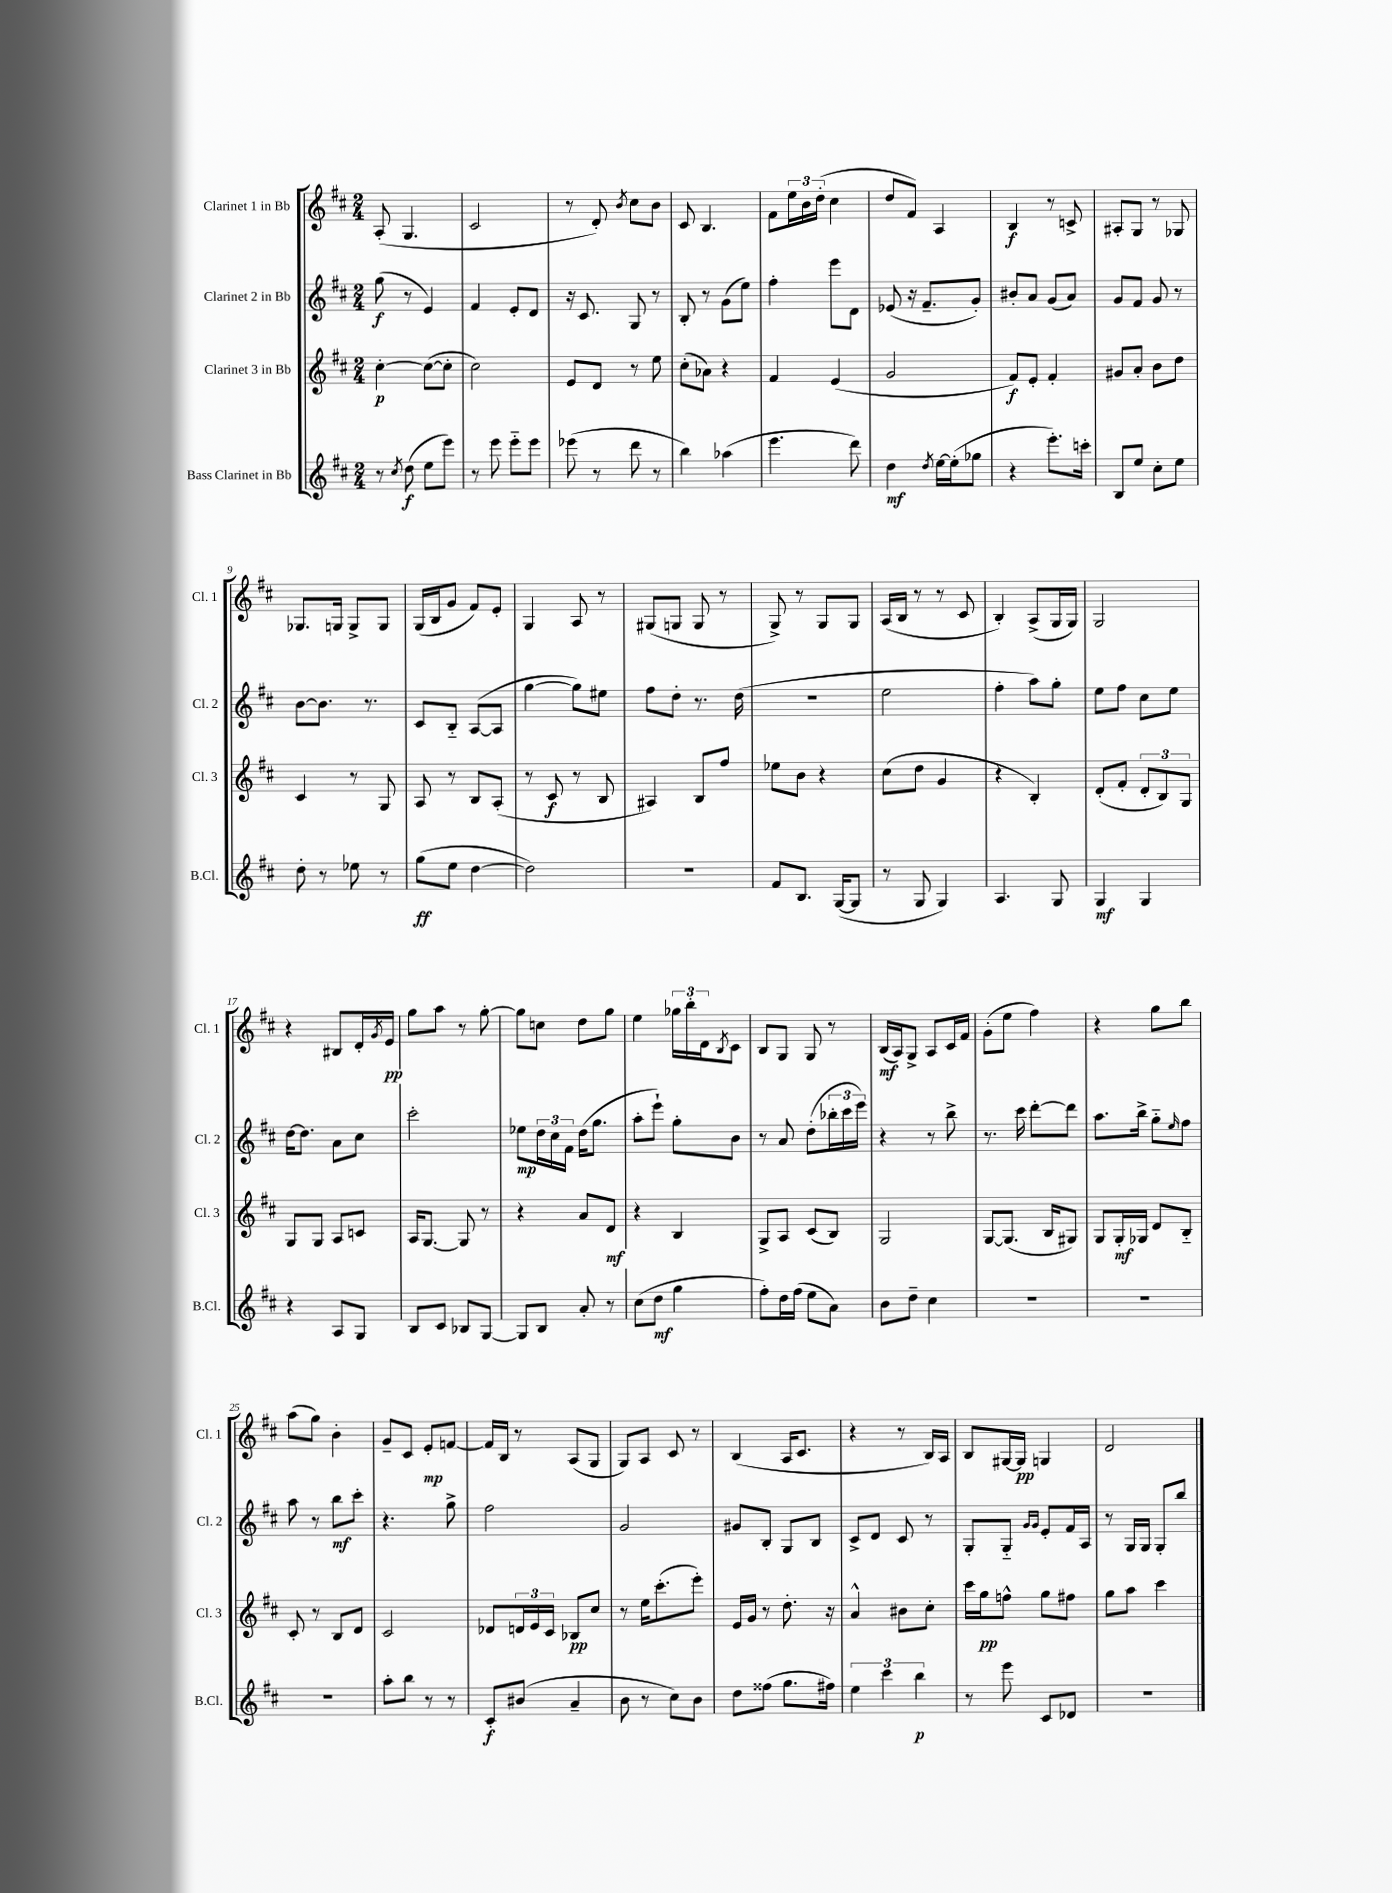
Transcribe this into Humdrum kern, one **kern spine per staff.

**kern	**kern	**kern	**kern
*staff4	*staff3	*staff2	*staff1
*clefG2	*clefG2	*clefG2	*clefG2
*k[f#c#]	*k[f#c#]	*k[f#c#]	*k[f#c#]
*M2/4	*M2/4	*M2/4	*M2/4
8r	[4cc#'\	(8gg\	(8A'/
8qcc#/	.	.	.
(8dd\	.	8r	4.G/
8ee\L	(8cc#\_L	4e/)	.
8eee\J)	8cc#'\]J	.	.
=	=	=	=
8r	2cc#\)	4f#/	2c#/
8eee\	.	.	.
8eee'~\L	.	8e'/L	.
8eee\J	.	8d/J	.
=	=	=	=
(8eee-\	8e/L	16r	8r
.	.	8.c#/	.
8r	8d/J	.	8d'/)
.	.	.	8qb/
8ddd\	8r	8G/	8cc#\L
8r	8ee\	8r	8b\J
=	=	=	=
4bb\)	(8cc#'\L	8B'/	8c#/
.	8a-\J)	8r	4.B/
(4aa-\	4r	(8g\L	.
.	.	8ee\J)	.
=	=	=	=
4.eee\	4f#/	4ff#'\	8f#\L
.	.	.	24ee\L
.	.	.	24b\
.	.	.	(24dd'\JJ
.	(4e/	8eee\L	4cc#\
8ddd\)	.	8d\J	.
=	=	=	=
4dd\	2g/	(8e-/	8dd/L
.	.	16r	8f#/J)
.	.	8.f#~/L	.
8qdd/	.	.	.
[16ee\LL	.	.	4A/
(16ee'\]J	.	.	.
8gg-\J	.	8g'/J)	.
=	=	=	=
4r	8f#/L)	8b#'/L	4B/
.	8e'/J	8a/J	.
8.eee'\L)	4f#'/	(8g/L	8r
.	.	8a/J)	8c^/
16ccc'\Jk	.	.	.
=	=	=	=
8B/L	8g#/L	8g/L	8A#'/L
8ee/J	8a'/J	8f#/J	8G/J
8cc#'\L	8b\L	8g/	8r
8ee\J	8dd\J	8r	8G-/
=	=	=	=
8dd'\	4c#/	[8b\L	8.G-/L
8r	.	8.b\]J	.
.	.	.	16G/Jk
8ee-\	8r	.	8G^/L
.	.	8.r	.
8r	8G/	.	8G/J
=	=	=	=
(8gg\L	8A/	8c#/L	(16G/LL
.	.	.	16B/J
8ee\J	8r	8B'~/J	8g/J
[4dd\	8B/L	([8A/L	8f#/L)
.	(8A'/J	8A/]J	8e'/J
=	=	=	=
2dd\])	8r	[4gg\	4G/
.	8c#/	.	.
.	8r	8gg\]L)	8A/
.	8B/	8ee#\J	8r
=	=	=	=
2r	4A#/)	8ff#\L	(8G#/L
.	.	8dd'\J	8G/J
.	8B/L	8.r	8G/
.	8ff#/J	.	8r
.	.	(16dd\	.
=	=	=	=
8f#/L	8ee-\L	2r	8G^/)
8.B/J	8b\J	.	8r
.	4r	.	8G/L
([16G/LK	.	.	.
8G/]J	.	.	8G/J
=	=	=	=
8r	(8cc#\L	2ee\	(16A/LL
.	.	.	16B/JJ
8G/	8dd\J	.	8r
4G/)	4g/	.	8r
.	.	.	8c#/
=	=	=	=
4.A/	4r	4ff#'\	4B'/)
.	4B'/)	8aa\L)	(8A^/L
8G/	.	8gg'\J	16G/L
.	.	.	16G/JJ)
=	=	=	=
4G/	(8d'/L	8ee\L	2G/
.	8f#'/J	8ff#\J	.
4G/	12d'/L	8cc#\L	.
.	12B/)	.	.
.	.	8ee\J	.
.	12G/J	.	.
=	=	=	=
4r	8G/L	[16dd\LK	4r
.	.	8.dd\]J	.
.	8G/J	.	.
8A/L	8A/L	8a\L	8B#/L
8G/J	8c/J	8cc#\J	16d'/L
.	.	.	8qg/
.	.	.	16e/JJ
=	=	=	=
8B/L	16A/LK	2ccc#'\	8gg\L
.	[8.G/J	.	.
8c#/J	.	.	8aa\J
8B-/L	8G/]	.	8r
[8G/J	8r	.	[8gg'\
=	=	=	=
8G/]L	4r	8ee-\L	8gg\]L
8B/J	.	24dd\L	8cc\J
.	.	24cc#\	.
.	.	24f#\JJ	.
8a'/	8a/L	(16dd\LK	8dd\L
.	.	8.gg\J	.
8r	8d/J	.	8gg\J
=	=	=	=
(8cc#\L	4r	8aa'\L	4ee\
8dd\J	.	8eee`\J)	.
4gg\	4B/	8gg'\L	24gg-\LL
.	.	.	24bb'\
.	.	.	24d\J
.	.	.	8qB/
.	.	8b\J	8c#\J
=	=	=	=
8ff#'\L)	8G^/L	8r	8B/L
16dd\L	8A/J	8a/	8G/J
(16ff#\JJ	.	.	.
8ee\L	(8c#/L	(8dd'\L	8G/
8a\J)	8B/J)	24bb-'\L	8r
.	.	24ccc#\	.
.	.	24eee\JJ)	.
=	=	=	=
8b\L	2G/	4r	(16B/LL
.	.	.	16A/J)
8dd~\J	.	.	8G^/J
4cc#\	.	8r	8A/L
.	.	8bb^\	16c#/L
.	.	.	16f#/JJ
=	=	=	=
2r	[8G/L	8.r	(8g'\L
.	(8.G/]J	.	8ee\J
.	.	16ccc#\	.
.	.	[8ddd'\L	4ff#\)
.	16B/LK	.	.
.	8G#/J)	8ddd\]J	.
=	=	=	=
2r	8G/L	8.aa\L	4r
.	16G'/L	.	.
.	16G-/JJ	16bb^\Jk	.
.	8d/L	8gg'~\L	8gg\L
.	.	16qqee/	.
.	8B'~/J	8ff#\J	8bb\J
=	=	=	=
2r	8c#'/	8aa\	(8aa\L
.	8r	8r	8gg\J)
.	8B/L	8bb\L	4b'\
.	8d/J	8ccc#'\J	.
=	=	=	=
8aa'\L	2c#/	4.r	8g~/L
8bb\J	.	.	8c#/J
8r	.	.	8e'/L
8r	.	8gg^\	[8f/J
=	=	=	=
8c#'/L	8d-/L	2ff#\	16f/]LL
.	.	.	16B/JJ
(8b#/J	24d/L	.	8r
.	24e/	.	.
.	24c#/JJ	.	.
4a~/	8B-/L	.	(8A/L
.	8cc#/J	.	8G/J
=	=	=	=
8b\	8r	2g/	8G/L)
8r	16ee\LK	.	8A/J
.	(8.ccc#'\	.	.
8cc#\L)	.	.	8c#/
8b\J	8eee'\J)	.	8r
=	=	=	=
8dd\L	16e/LL	8g#/L	(4B/
.	16g/JJ	.	.
(8ff##\J	8r	8B'/J	.
8.gg\L	8.dd'\	8G/L	16A/LK
.	.	.	8.c#/J
.	.	8B/J	.
16ff#\Jk)	16r	.	.
=	=	=	=
6ee\	4a^^/	8c#^/L	4r
.	.	8d/J	.
6ccc#\	.	.	.
.	8b#\L	8c#/	8r
6bb\	.	.	.
.	8cc#'\J	8r	16B/LL)
.	.	.	16A/JJ
=	=	=	=
8r	16ccc#\LL	8G'/L	8B/L
.	16gg\J	.	.
8eee\	8ff^^\J	8G'~/J	[16G#/L
.	.	.	16G#/]JJ
.	.	16qqg/LL	.
.	.	16qqg/JJ	.
8c#/L	8gg\L	8e'/L	4G/
8d-/J	8ff#\J	16f#/L	.
.	.	16A/JJ	.
=	=	=	=
2r	8gg\L	8r	2d/
.	8aa\J	16G/LL	.
.	.	16G/JJ	.
.	4ccc#\	8G'/L	.
.	.	8bb/J	.
==	==	==	==
*-	*-	*-	*-
